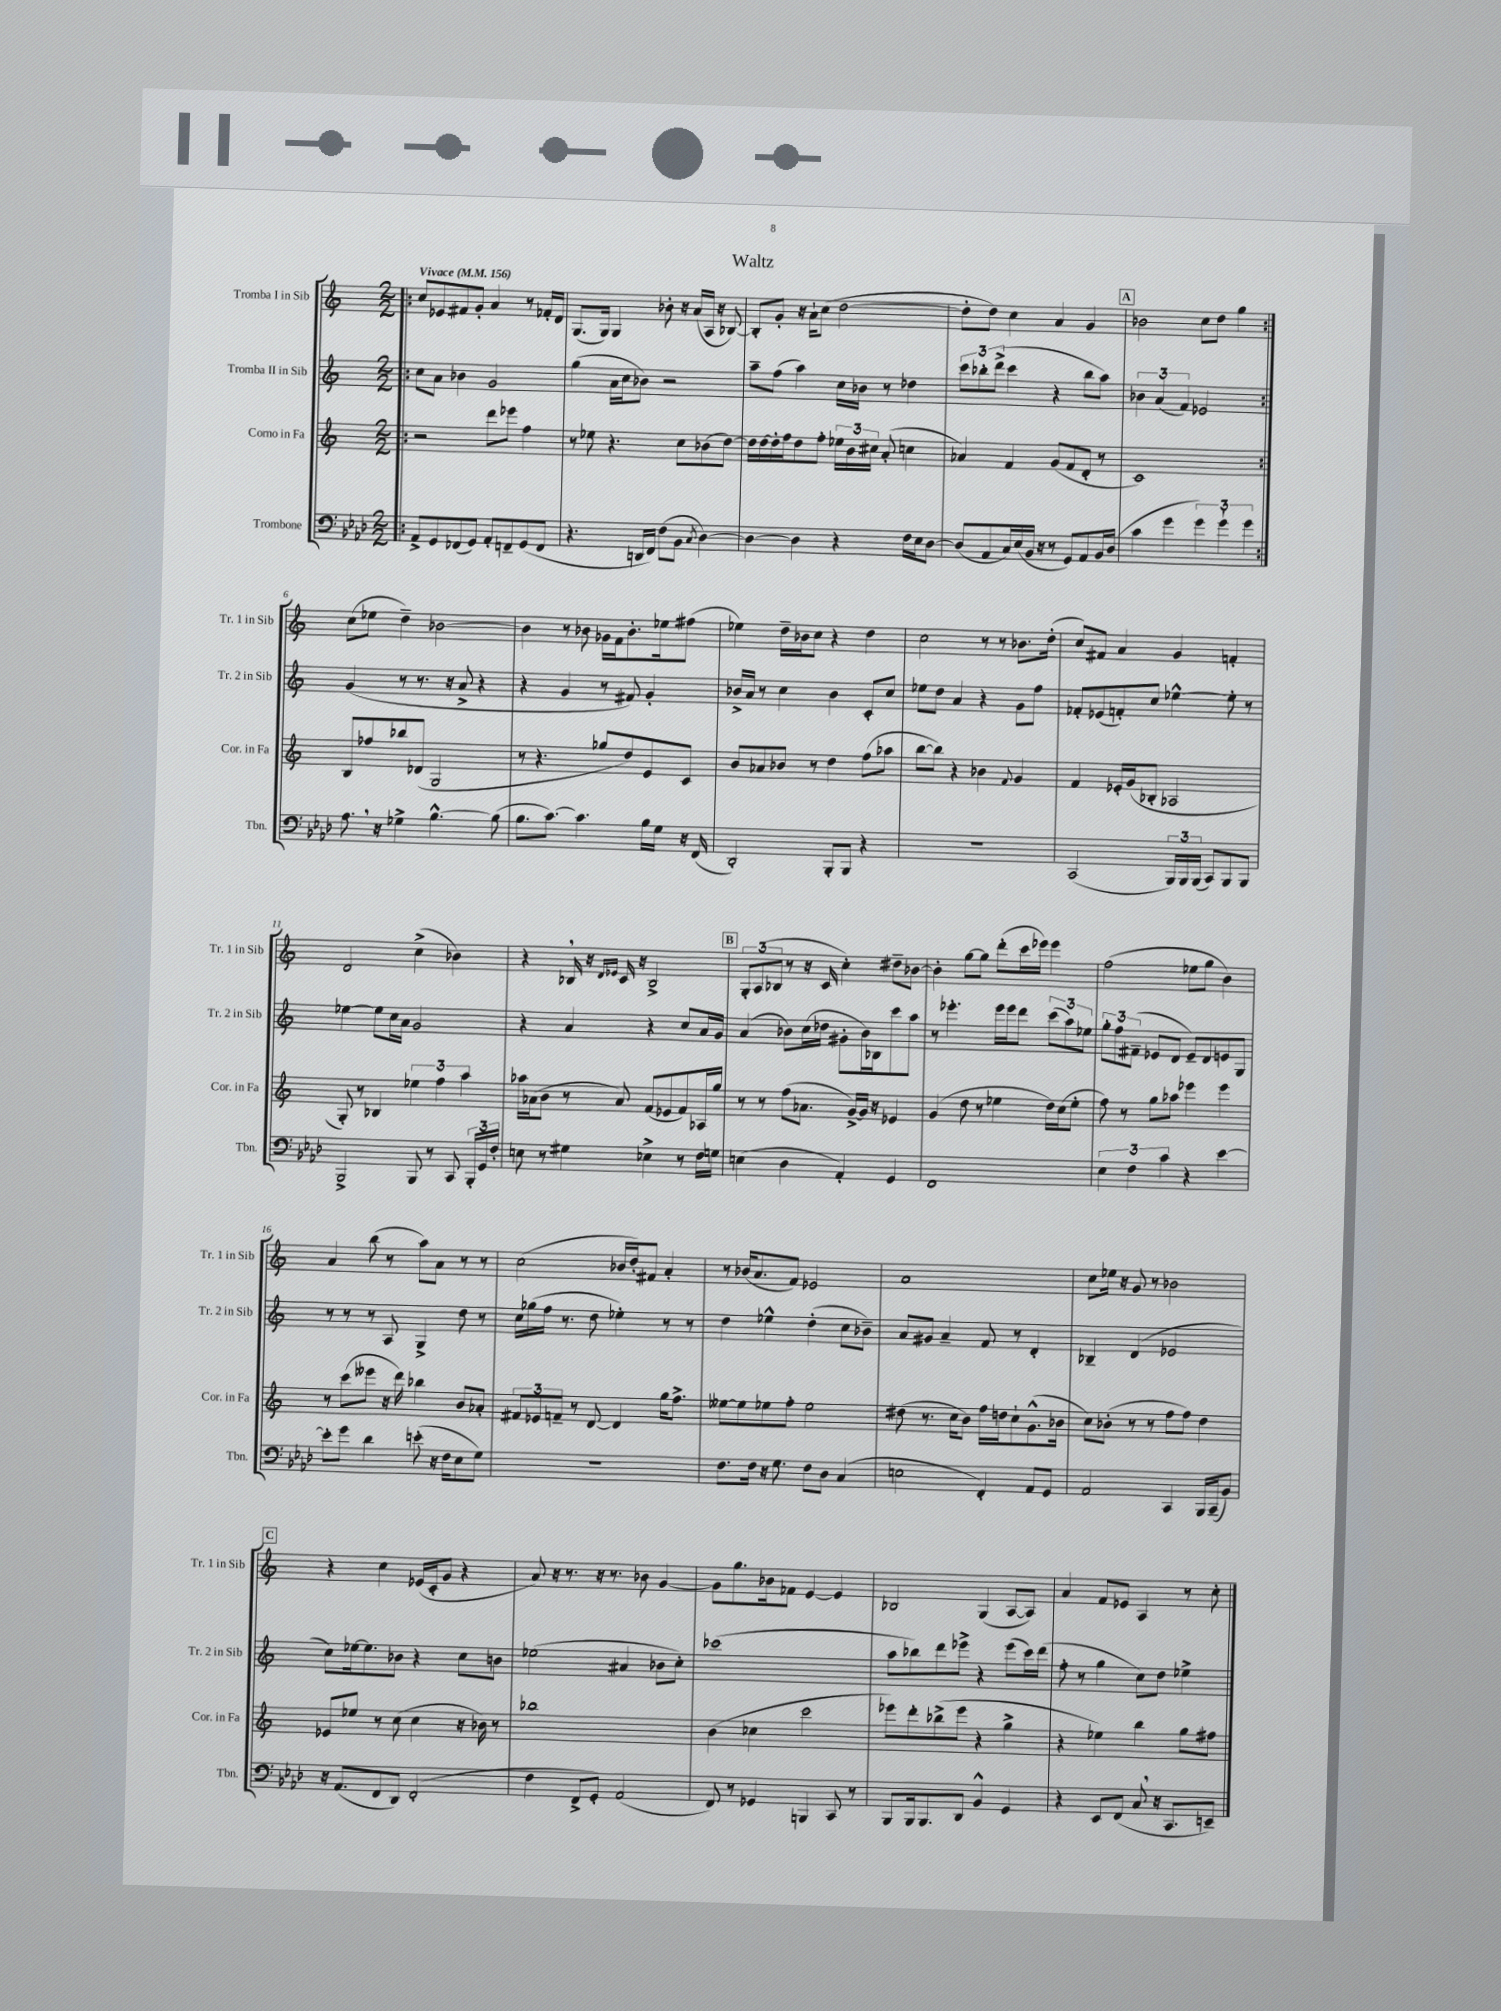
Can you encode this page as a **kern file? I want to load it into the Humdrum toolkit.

**kern	**kern	**kern	**kern
*staff4	*staff3	*staff2	*staff1
*clefF4	*clefG2	*clefG2	*clefG2
*k[b-e-a-d-]	*k[]	*k[]	*k[]
*M2/2	*M2/2	*M2/2	*M2/2
*MM156	*MM156	*MM156	*MM156
=!|:	=!|:	=!|:	=!|:
8AA-^	2r	8cc	8cc
8GG	.	8a	8e-
(8FF-	.	4b-	8f#
8GG)	.	.	8g'
8AA-'	8ddd	2g	4a
8FF~	8eee-	.	.
(8GG	4ff	.	8r
8FF	.	.	16f-'
.	.	.	16d
=	=	=	=
4.r	8r	(4gg	(8.G
.	8ee-	.	.
.	.	.	16G)
.	4.r	16a	4G
.	.	16cc	.
16DD	.	8b-)	.
16FF)	.	.	.
(8F	.	2r	8b-'
8BB-	8cc	.	16r
.	.	.	(16a
8qC	.	.	.
[4D-)	(8b-	.	16A
.	.	.	16r
.	[8dd)	.	[8B-)
=	=	=	=
4D-_	16dd]	8aa~	8B-']
.	[16dd	.	.
.	16dd']	(8ff	8g'
.	16ff	.	.
4D-]	8dd	4aa)	16r
.	.	.	16a`
.	8ff'	.	(8cc
4r	24ee-	16cc	[2dd
.	24b	.	.
.	.	16b-	.
.	24cc#	.	.
.	(8a'	8r	.
16F	4cc	4dd-	.
16E-	.	.	.
[8D-	.	.	.
=	=	=	=
(8D-]	4a-)	12ccc	8dd']
.	.	12bb-'	.
8AA-	.	.	8dd)
.	.	(12ddd^	.
16C)	4f	4ccc	4cc
(16E-	.	.	.
16BB-	.	.	.
16r	.	.	.
8r	(8g	4r	4a
8GG)	8f	.	.
8AA-	8d'	8bb-	4g
16BB-	8r	8aa)	.
(16D-	.	.	.
=	=	=	=
4c	1c)	6b-	2b-
.	.	(6a	.
4g	.	.	.
.	.	6f)	.
6g)	.	2e-	8cc
.	.	.	8dd
6g`	.	.	.
.	.	.	4gg
6g	.	.	.
=:|!	=:|!	=:|!	=:|!
8.A-	8B	(4g	(8cc
.	8ff-	.	8ee-
16r	.	.	.
4G-^	8bb-	8r	4dd~)
.	(8d-	8.r	.
[4.B-^^	2G	.	[2b-
.	.	16r	.
.	.	8a^	.
.	.	4r	.
(8B-]	.	.	.
=	=	=	=
8.B-	8r	4r	4b-]
.	4.r	.	.
[8.c)	.	.	.
.	.	4g	8r
4.c]	.	.	8b-
.	8gg-	8r	16g-
.	.	.	16f
.	8dd)	8f#)	8.b-'
16B-	8e	4g'	.
16G	.	.	16ee-
16r	8c	.	(8ff#
(16FF	.	.	.
=	=	=	=
2DD-')	8b	16b-^	4ee-)
.	.	16a	.
.	8a-	8r	.
.	8b-	4cc	16dd~
.	.	.	16b-
.	8r	.	8cc
8BBB-'	4dd	4b-	4r
8BBB-	.	.	.
4r	(8ff	8c'	4dd
.	8aa-	8cc	.
=	=	=	=
1r	[8bb	8ee-	2cc
.	8bb])	8dd	.
.	4r	4a	.
.	4b-	4r	8r
.	.	.	8r
.	8qqf	.	.
.	4g	8g	8.b-
.	.	8ff	.
.	.	.	(16dd'
=	=	=	=
(2CC	4f	8f-'	8cc)
.	.	(8e-	8f#
.	16e-'	8f')	4a
.	(16g	.	.
.	8B-'	8cc	.
24BBB-)	2A-	[4ee-^^	4g
24BBB-	.	.	.
(24BBB-	.	.	.
8CC)	.	.	.
8BBB-	.	8ee-']	4f'
8BBB-	.	8r	.
=	=	=	=
2BBB-^	8G')	[4ee-	2d
.	8r	.	.
.	4B-	8ee-]	.
.	.	16cc	.
.	.	16a	.
8BBB-	6ee-	2g	(4cc^
8r	.	.	.
.	6ff	.	.
8CC	.	.	4b-)
.	6aa	.	.
24BBB-'	.	.	.
24GG	.	.	.
24F'	.	.	.
=	=	=	=
8E	16aa-	4r	4r
.	(16a-	.	.
8r	8b	.	.
4G#	8r	4a	16B-
.	.	.	16r
.	.	.	16qqd
.	.	.	16qqe-
.	8a-)	.	16c
.	.	.	16r
4E-^	(8f	4r	2B-^
.	8e-	.	.
8r	8f)	8cc	.
16F	16A-	16a	.
16G	16gg	16g	.
=	=	=	=
(4E	8r	(4a	12G'
.	.	.	(12A
.	8r	.	.
.	.	.	12B-
4D-	(8ff	8b-)	8r
.	8.a-	(16cc	16r
.	.	16dd-	16c
4AA-')	.	8g#'	4cc')
.	[16g^)	.	.
.	16g]	16b-)	.
.	16r	16B-	.
4GG	4e-	8ccc	8dd#~
.	.	8aa	[8b-
=	=	=	=
1FF	(4g	8r	4b-']
.	.	4.eee-'	.
.	8dd	.	[8gg
.	8r	.	8gg]
.	4ee-	16eee-	(8ddd'
.	.	16eee-	.
.	.	8ddd	16ccc
.	.	.	16eee-)
.	16dd)	(12ccc	4eee-
.	(16cc	.	.
.	.	12aa)	.
.	8ee-'	.	.
.	.	12ee-	.
=	=	=	=
6E-	8ff)	12gg'	(2ff
.	.	12ff	.
.	8r	.	.
6F	.	(12f#~	.
.	8gg	8e-	.
6c	.	.	.
.	8aa-	8d	.
4r	4eee-	8e-~)	8ee-
.	.	8d	8gg
[4e-	4eee-	8e	4b)
.	.	8G	.
=	=	=	=
8e-']	8r	8r	4a
8g	(8ccc	8r	.
4d-	8eee--	8r	(8bb
.	16r	8A	8r
.	16ddd)	.	.
(8e'	4bb-	4G^	8aa)
16r	.	.	8a
16F	.	.	.
8E-	8b	8dd	8r
8G)	8a-'	8r	8r
=	=	=	=
1r	12f#	16cc	(2cc
.	.	(16gg-	.
.	12e-	.	.
.	.	16ff	.
.	12f~	.	.
.	.	8.r	.
.	8r	.	.
.	[8d	8dd	.
.	4d]	4ee-')	16b-
.	.	.	16dd')
.	.	.	8f#
.	16gg	8r	4a'
.	8.ff^	.	.
.	.	8r	.
=	=	=	=
8.F	[8ee--	4dd	8r
.	8ee--]	.	(16b-
16F	.	.	8.a
16r	8ee-	4ee-^^	.
8.G	.	.	.
.	8ff'	.	8f)
8F	2ee-	(4dd'	2e-
8D-	.	.	.
(4C	.	8cc	.
.	.	8b-~)	.
=	=	=	=
2E	(8dd#	8a	1a
.	8.r	8g#	.
.	.	4a~	.
.	16cc	.	.
.	8b)	.	.
4FF')	16ff	8f	.
.	16dd	.	.
.	8cc`	8r	.
8AA-	(8.g^^	4d'	.
8GG	.	.	.
.	16b-	.	.
=	=	=	=
2AA-	8cc)	4B-~	8cc
.	(8b-'	.	16ee-
.	.	.	16r
.	8r	(4d	8g
.	8r	.	8r
4CC	8ff	2e-	2b-
.	8ff)	.	.
16BBB-	4dd	.	.
(16CC~	.	.	.
8BB-)	.	.	.
=	=	=	=
16r	8e-	8cc)	4r
(8.AA-	.	.	.
.	8ee-	[16ee-	.
.	.	8.ee-]	.
8FF	8r	.	4cc
8DD-)	(8cc	8b-	.
(2FF'	4cc	4r	(16e-
.	.	.	16c'
.	.	.	8g
.	16r	8cc	4r
.	16b-)	.	.
.	8r	8b	.
=	=	=	=
4F	1bb-	(2ee-	8a)
.	.	.	16r
.	.	.	8.r
8FF^	.	.	.
8GG')	.	.	16r
.	.	.	8.r
(2AA-	.	4a#	.
.	.	.	8b-
.	.	8b-	[4g
.	.	8cc')	.
=	=	=	=
8FF)	(4b	(1ccc-	8g]
8r	.	.	8.gg
4GG-	4cc-	.	.
.	.	.	16b-
.	.	.	8f-
4BBB	2ccc	.	[4e
8CC	.	.	4e]
8r	.	.	.
=	=	=	=
8BBB-	8eee-)	8aa	2B-
16BBB-	8ddd'	8bb-)	.
8.BBB-	.	.	.
.	(8bb-^	8ddd	.
8DD-	8eee-	8eee-^	.
4BB-^^	4r	4r	(4G
4GG	4gg^	(8eee-	[8A
.	.	16ccc)	8A])
.	.	(16ddd	.
=	=	=	=
4r	4r	8ff'	4a
.	.	8r	.
8EE-	4ee-)	4gg	8f
(8FF	.	.	8e-
8C	4bb	8cc)	4A
16r	.	8dd	.
8.CC	.	.	.
.	8gg	4ee-^	8r
8EE~)	8ff#	.	8cc'
==	==	==	==
*-	*-	*-	*-
